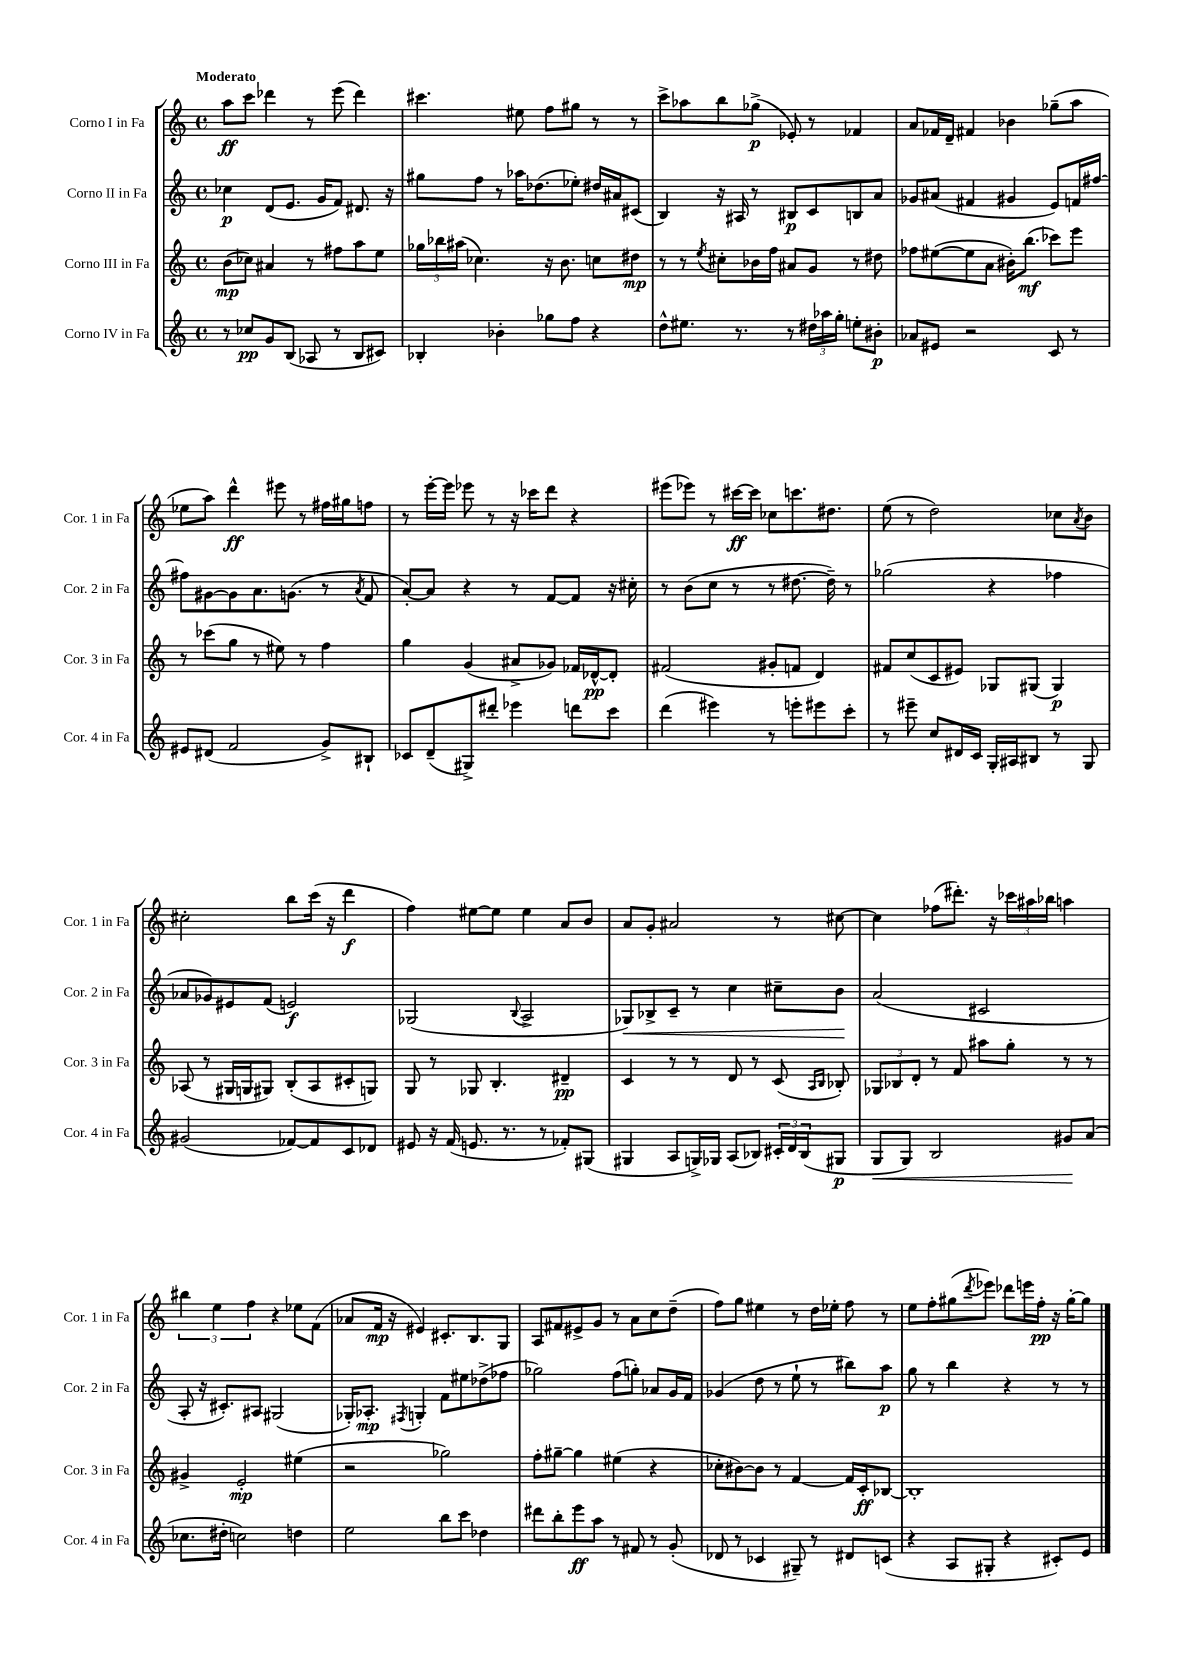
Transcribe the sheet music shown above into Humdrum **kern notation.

**kern	**kern	**kern	**kern
*staff4	*staff3	*staff2	*staff1
*clefG2	*clefG2	*clefG2	*clefG2
*k[]	*k[]	*k[]	*k[]
*M4/4	*M4/4	*M4/4	*M4/4
*met(c)	*met(c)	*met(c)	*met(c)
8r	(8b	4cc-	8aa
8cc-	8cc-)	.	8ccc
8g	4a#	(8d	4ddd-
(8B	.	8.e	.
8A-	8r	.	8r
.	.	16g	.
8r	8ff#	8f)	(8eee
8B	8aa	8.d#	4ddd-)
8c#)	8ee	.	.
.	.	16r	.
=	=	=	=
4B-'	24gg-	8gg#	4.ccc#
.	24bb-	.	.
.	(24aa#	.	.
.	4.cc-)	8ff	.
4b-'	.	8r	.
.	.	16aa-	8ee#
.	.	(8.dd-	.
8gg-	16r	.	8ff
.	8.b	.	.
8ff	.	8ee-')	8gg#
4r	8cc	16dd#	8r
.	.	16a#	.
.	8dd#	(8c#	8r
=	=	=	=
8dd^^	8r	4B)	8ccc^
8.ee#	8r	.	8aa-
.	8qee	.	.
.	8cc#'	16r	8bb
8.r	.	16A#	.
.	16b-	8r	(8gg-^
.	16ff	.	.
8r	8a#	8B#	8e-')
24dd#	8g	8c	8r
24aa-	.	.	.
24gg'	.	.	.
8ee'	8r	8B	4f-
8b#'	8dd#	8a	.
=	=	=	=
8a-	8ff-	8g-	8a
8e#	([8ee#	(8a#	16f-
.	.	.	16d~
2r	8ee#]	4f#	4f#
.	8a	.	.
.	16b#')	4g#	4b-
.	(8.bb	.	.
8c	8ccc-)	8e)	(8gg-~
8r	8eee	16f	8aa
.	.	[16ff#	.
=	=	=	=
8e#	8r	8ff#]	8ee-
(8d#	(8ccc-	[8g#	8aa)
2f	8gg	8g#]	4ddd^^
.	8r	8.a	.
.	8ee#)	.	8eee#
.	.	(8.g	.
.	8r	.	8r
8g^)	4ff	8r	16ff#
.	.	.	16gg#
.	.	8qa	.
8B#`	.	8f	8ff
=	=	=	=
8c-	4gg	[8a')	8r
(8d~	.	8a]	[16eee'
.	.	.	16eee]
8G#^)	(4g	4r	8eee-
8ddd#'	.	.	8r
4eee-	8a#^	8r	16r
.	.	.	16ccc-
.	8g-)	[8f	8ddd
8ddd	16f-	8f]	4r
.	[16d-^^	.	.
8ccc	8d-']	16r	.
.	.	16cc#'	.
=	=	=	=
(4ddd	(2f#	8r	(8eee#
.	.	(8b	8eee-)
4eee#)	.	8cc	8r
.	.	8r	[16ccc#
.	.	.	16ccc#]
8r	8g#'	8r	8cc-
8eee'	8f	[8.dd#	8.ccc
8eee#	4d)	.	.
.	.	16dd#~])	8.dd#
8ccc'	.	8r	.
=	=	=	=
8r	8f#	(2gg-	(8ee
8eee#~	(8cc	.	8r
8cc	8c	.	2dd)
16d#	8e#)	.	.
16c	.	.	.
16G'	8G-	4r	.
16A#	.	.	.
8B#	(8G#	.	.
8r	4G#)	4ff-	8cc-
.	.	.	8qa
8G	.	.	8b
=	=	=	=
(2g#	(8A-	8a-	2cc#'
.	8r	8g-)	.
.	16G#	8e#	.
.	16G	.	.
.	8G#)	(8f	.
[8f-)	(8B'	2e)	8bb
8f-]	8A-	.	(16ccc
.	.	.	16r
8c	8c#'	.	4ddd
8d-	8G)	.	.
=	=	=	=
8e#	8G	(2G-	4ff)
16r	8r	.	.
(16f	.	.	.
8.e	8G-	.	[8ee#
.	4.B'	.	8ee#]
8.r	.	.	.
.	.	8qqB	.
.	.	2A^	4ee#
8r	.	.	.
8f-')	4d#~	.	8a
(8G#	.	.	8b
=	=	=	=
4G#	4c	8G-)	8a
.	.	8B-^	8g'
8A	8r	8c~	2a#
16G^)	8r	8r	.
16G-	.	.	.
(8A	8d	4cc	.
8B-)	8r	.	.
24c#'	(8c	8cc#~	8r
24d	.	.	.
(24B-	.	.	.
.	16qqA	.	.
.	16qqB	.	.
8G#	8B-')	8b	[8cc#
=	=	=	=
8G	12G-	(2a	4cc#]
.	12B-	.	.
8G)	.	.	.
.	12d'	.	.
2B	8r	.	(8ff-
.	8f	.	8.ddd#')
.	8aa#	2c#	.
.	.	.	16r
.	8gg'	.	24ccc-
.	.	.	24aa#
.	.	.	24bb-
8g#	8r	.	4aa
(8a	8r	.	.
=	=	=	=
8.cc-	4g#^	8A'	6bb#
.	.	16r	.
.	.	.	6ee
16dd#'	.	8.c#')	.
2cc)	2e'	.	.
.	.	.	6ff
.	.	8A#	.
.	.	(2G#	4r
4dd	(4ee#	.	8ee-
.	.	.	(8f
=	=	=	=
2ee	2r	16G-')	8a-
.	.	8.A-'	.
.	.	.	16f
.	.	.	16r
.	.	8qF#	.
.	.	4G'	4e#)
8bb	2gg-)	8f	8.c#'
8ccc	.	8ee#	.
.	.	.	8.B
4dd-	.	(8dd-^	.
.	.	8ff-	8G
=	=	=	=
8ddd#	8ff'	2gg-)	8A
8bb'	[8gg#~	.	8f#
8eee	4gg#]	.	8e#^
8aa	.	.	8g
8r	(4ee#	(8ff	8r
8f#	.	8gg')	8a
8r	4r	8a-	8cc
(8g'	.	16g	(8dd~
.	.	16f	.
=	=	=	=
8d-	8cc-'	(4g-	8ff)
8r	[8b#)	.	8gg
4c-	8b#]	8dd	4ee#
.	8r	8r	.
8G#~)	[4f	8ee`	8r
8r	.	8r	16dd
.	.	.	16ee-'
8d#	16f]	8bb#)	8ff
.	16c'	.	.
(8c	[8B-	8aa	8r
=	=	=	=
4r	1B-']	8gg	8ee
.	.	8r	8ff'
8A	.	4bb	(8gg#
.	.	.	8qddd
8G#'	.	.	8eee-)
4r	.	4r	8ddd-
.	.	.	16eee
.	.	.	16ff'
8c#')	.	8r	16r
.	.	.	[16gg#'
8e	.	8r	8gg#]
==	==	==	==
*-	*-	*-	*-
